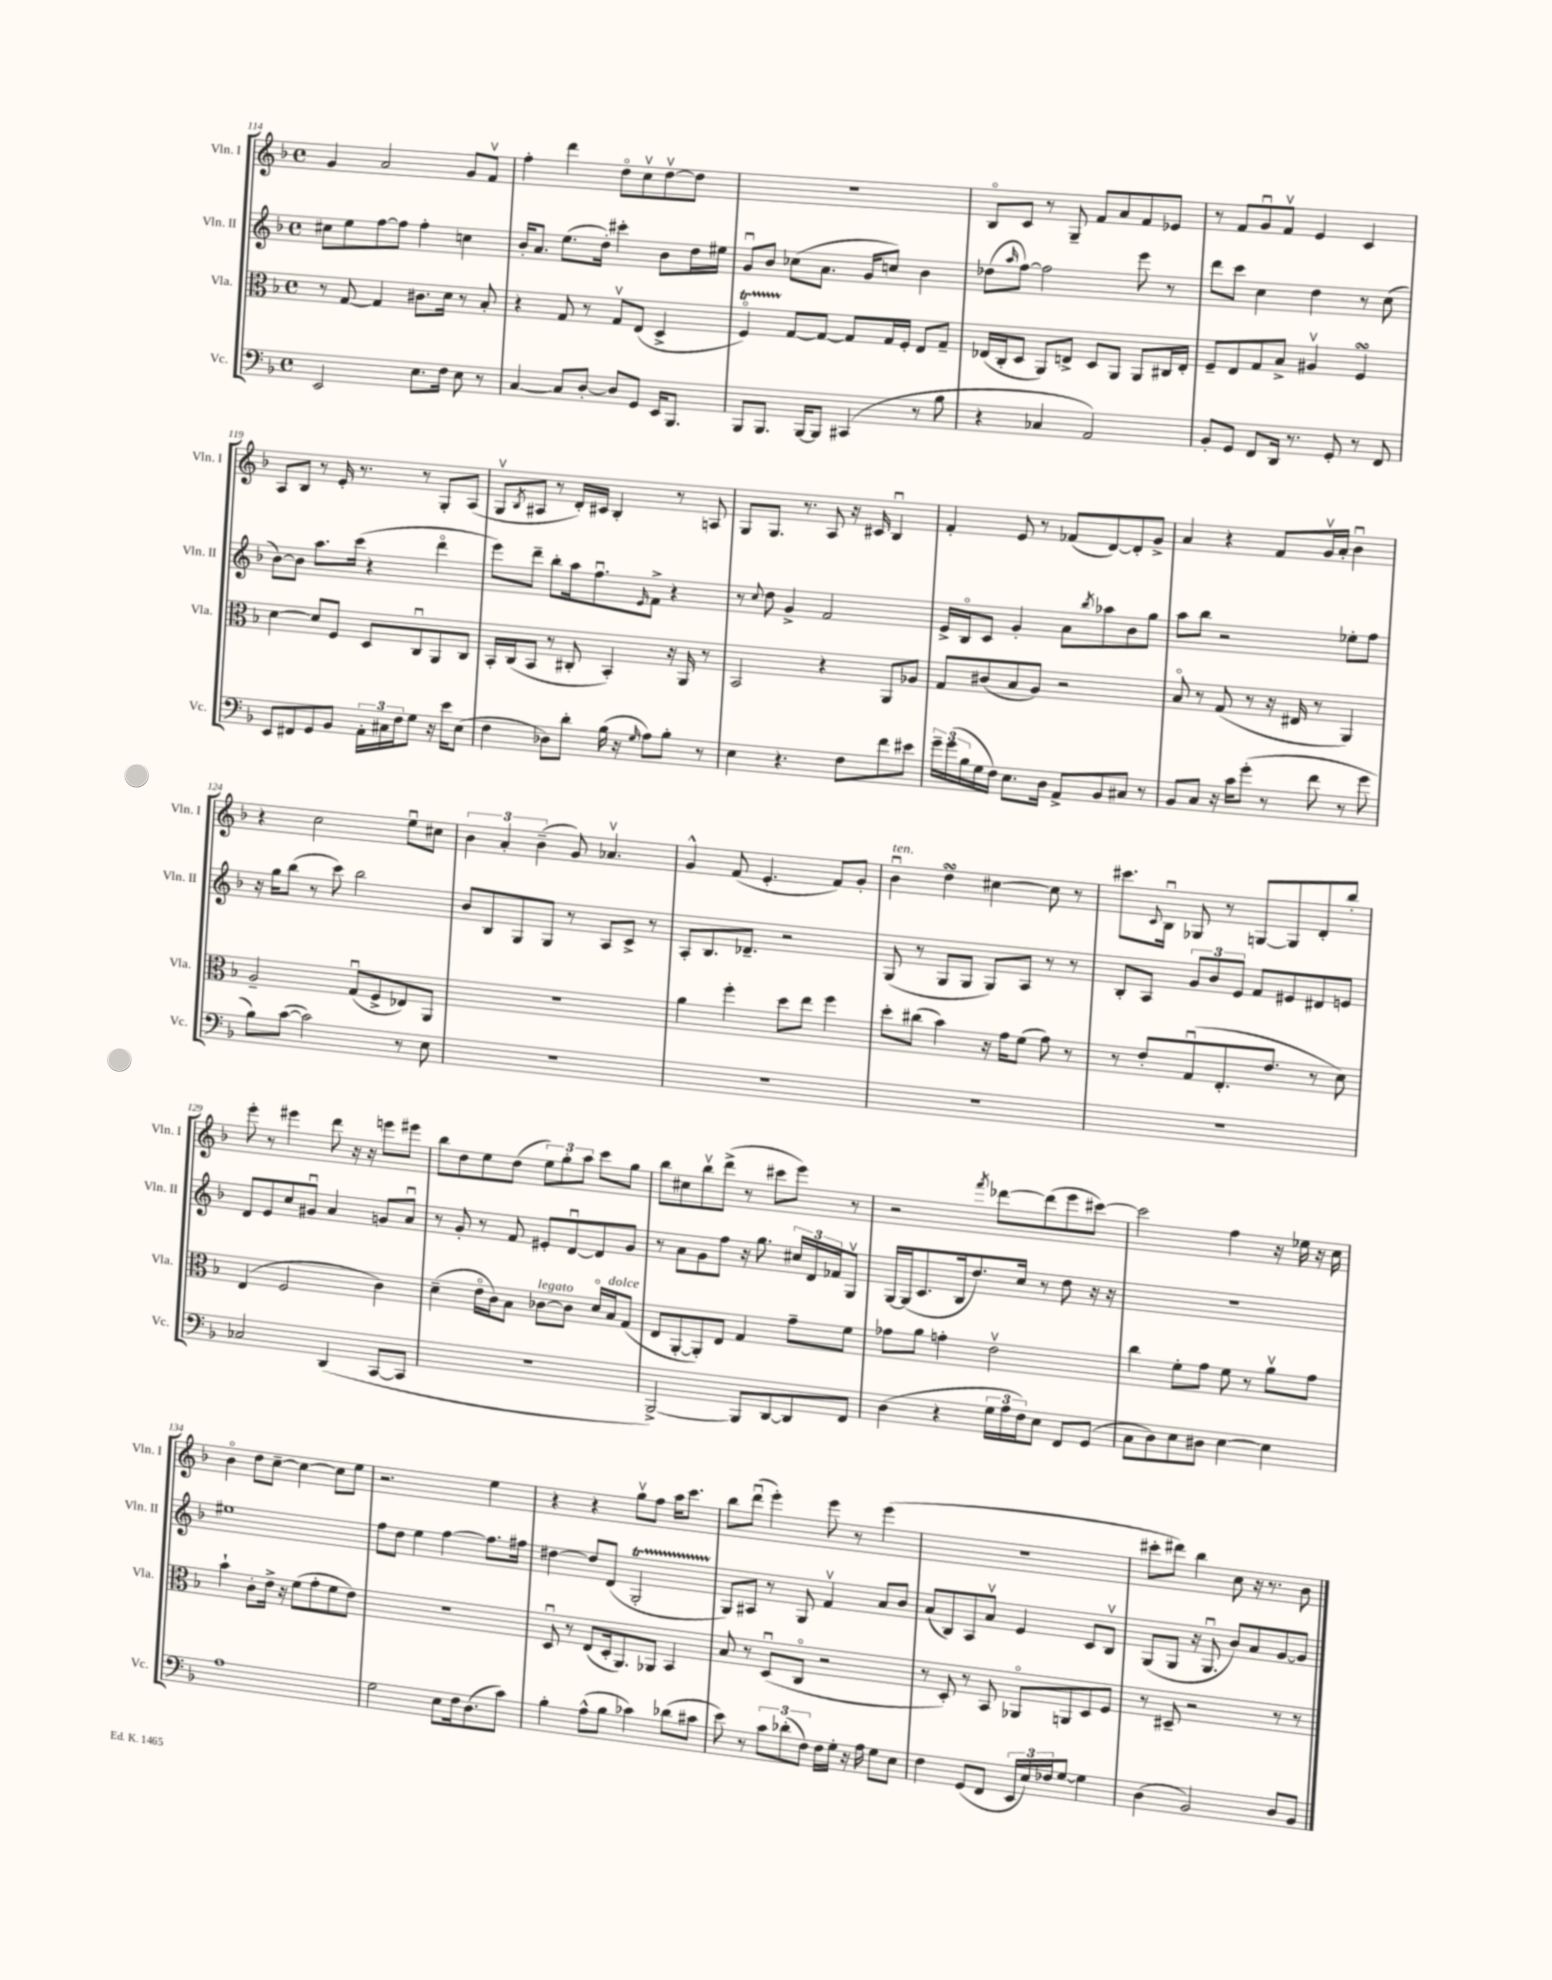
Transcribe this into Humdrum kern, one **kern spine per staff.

**kern	**kern	**kern	**kern
*part4	*part3	*part2	*part1
*staff4	*staff3	*staff2	*staff1
*I"Vc.	*I"Vla.	*I"Vln. II	*I"Vln. I
*I'Vc.	*I'Vla.	*I'Vln. II	*I'Vln. I
*clefF4	*clefC3	*clefG2	*clefG2
*k[b-]	*k[b-]	*k[b-]	*k[b-]
*M4/4	*M4/4	*M4/4	*M4/4
*met(c)	*met(c)	*met(c)	*met(c)
=114	=114	=114	=114
2EE/	8r	8cc#X\L	4g/
.	[8G/	8ee\	.
.	4G/]	[8ff\	2a/
.	.	8ff\J]	.
8.E\L	8.c#X\L	4ff'\	.
16F\Jk	16d\Jk	.	.
8E\	8r	4ccn\	8g/L
8r	8B-'/	.	8fv/J
=115	=115	=115	=115
[4C/	4r	16b-'/KL	4ff'\
.	.	8.a/J	.
8C/L]	8G/	(8.ee\L	4ddd\
[8D'/J	8r	.	.
.	.	16dd'\Jk)	.
8D/L]	8Gv/L	4ccc#X'\	8dd\L
8GG/J	(8E/J	.	8ccv\
16EE/KL	4D^/	8b-\L	[8ddv\
8.BBB-/J	.	.	.
.	.	16dd\L	8dd\J]
.	.	16ee#X\JJ	.
=116	=116	=116	=116
8BBB-/L	4FT/)	8gu/L	1r
8.BBB-/J	.	8b-/J	.
.	[8G/L	(8cc-X\L	.
[16BBB-/KL	.	.	.
8BBB-/J]	8G/J_	8.a\J	.
(4CC#X/	8G/L]	.	.
.	.	16g/KL	.
.	16G/L	8ccn/J)	.
.	16F'/JJ	.	.
8r	8E/L	4b-\	.
8B-\	8G~/J	.	.
=117	=117	=117	=117
4r	(16E-X/LL	(8dd-X\L	8B-/L
.	16C'/J	.	.
.	.	16qqaa/	.
.	8D/J	[8ff\J)	8c/J
4C-X/	8AA/L)	2ff\]	8r
.	8En^/J	.	8G~/
2AA/)	8D/L	.	8f/L
.	8AA/J	.	8a/
.	8AA/L	8eee\	8f/
.	16C#X/L	8r	8e-X/J
.	16E'/JJ	.	.
=118	=118	=118	=118
8BB-'/L	8F~/L	8ddd\L	8r
8GG/J	8E/	8ccc\J	8f/L
8FF/L	8G/	4cc\	8gu/
16DD/Jk	8B-^/J	.	8fv/J
8.r	.	.	.
.	4A#Xv/	4dd\	4e/
8GG'/	.	.	.
8r	4FsSSs/	8r	4c/
8FF/	.	(8cc\	.
!!LO:LB:g=z
=119	=119	=119	=119
8EE/L	[4d\	[8b-\L)	8A/L
8FF#X/	.	8b-\J]	8B-/J
8GG/	8d/L]	8.aa\L	8r
8BB-/J	8F/J	.	16e'/
.	.	(16ccc\Jk	8.r
24AA'\LL	8D/L	4r	.
24C#X\	.	.	.
24F\J	.	.	.
8G\J	8Cu/	.	8r
16r	8AA/	4ddd\	8G'/L
16e\KL	.	.	.
(8E\J	8C/J	.	(8A/J
=120	=120	=120	=120
4F\	16BB-'/LL	8eee\L)	8Gv/L
.	(16C/J	.	.
.	.	.	8qB-/
.	8BB-/J	8ddd~\J	8A#X/J
8D-X\L)	8r	8bb-'\L	8r
8d'\J	8C#X'/	16aa\k	16d'/LL)
.	.	8.ffu\	16c#X/JJ
(16B-\	4BB-'/)	.	4B-'/
16r	.	.	.
16qqG/	.	16qqe/	.
8A\L)	.	8f^\J	.
8B-'\J	16r	4r	8r
.	16AA/	.	.
8r	8r	.	8An/
=121	=121	=121	=121
4E\	2BB-/	8r	8G/L
.	.	8qqcc/	.
.	.	8dd\	8.G/J
4.r	.	4g^/	.
.	.	.	8.r
.	4r	2f/	8A/
8F\L	.	.	16r
.	.	.	16c#X/
8f\	8AA/L	.	4B-u/
8e#X\J	8A-X/J	.	.
=122	=122	=122	=122
24g~\LL	8G/L	16e^/LL	4f'/
(24g\	.	.	.
.	.	16B-/J	.
24B-\	.	.	.
16G\	(8c#X/	8c/J	.
16F\JJ)	.	.	.
8.E\L	8B-/	4g'/	8e/
.	8A/J)	.	8r
16D\Jk	.	.	.
8AA^/L	2r	8a\L	(8f-X/L
.	.	8qbb-/	.
8BB-/	.	8aa-X\	[8d/)
8C#X/J	.	8b-\	8d'/]
8r	.	8gg\J	8g^/J
=123	=123	=123	=123
8BB-/L	8B-/	8aa\L	4a/
8C/J	8r	8bb-\J	.
16r	(8G/	2r	4r
16c\KL	.	.	.
(8g'\J	8r	.	.
8r	16r	.	8f/L
.	16E#X/	.	.
8f\	8r	.	16gv/L
.	.	.	16a'/JJ
8r	4AA/)	8ee-X'\L	4b-u\
8g\	.	8ff\J	.
!!LO:LB:g=z
=124	=124	=124	=124
8B-\L)	2A~/	16r	4r
.	.	16gg\KL	.
([8c\J	.	(8bb-\J	.
2c\])	.	8r	2cc\
.	.	8ccc\)	.
.	(8Gu/L	2bb-\	.
.	8F^/	.	.
8r	8E-X/)	.	8eeu\L
8E\	8AA/J	.	8cc#X\J
=125	=125	=125	=125
1r	1r	8b-/L	6b-\
.	.	8B-/	.
.	.	.	6a'/
.	.	8G/	.
.	.	.	(6b-~\
.	.	8G/J	.
.	.	8r	8g/)
.	.	8A/L	4.a-Xv/
.	.	8c^/J	.
.	.	8r	.
=126	=126	=126	=126
1r	4a\	8A'/L	4g^^/
.	.	8.B-/	.
.	4ff'\	.	(8f/
.	.	8.d-X~/J	.
.	.	.	4.e'/
.	8dd\L	2r	.
.	8ee\J	.	.
.	4ff\	.	8f/L)
.	.	.	8g'/J
=127	=127	=127	=127
!	!	!	!LO:TX:a:i:t=ten.
1r	8dd'\L	(8G/	4b-u\
.	(8cc#X\J	8r	.
.	4b-\)	8G/L	4ddsSSS\
.	.	8G/J	.
.	16r	8G/L)	[4cc#X\
.	16g\KL	.	.
.	(8f\J	8A/J	.
.	8g\)	8r	8cc#\]
.	8r	8r	8r
=128	=128	=128	=128
1r	8r	8B-'/L	8.ccc#X\L
.	8e'/L	8A/J	.
.	.	.	8qqc/
.	.	.	16B-u\Jk
.	(8Gu/	12g/L	8G-X/
.	.	12b-/	.
.	8.E'/	.	8r
.	.	12e/J	.
.	.	8f/L	[8Gn/L
.	8.e/J	.	.
.	.	8e#X/	8G/]
.	8r	8d#X/	8d'/
.	8d\)	8en/J	8bb-'/J
!!LO:LB:g=z
=129	=129	=129	=129
2C-X/	(4E/	8d/L	8eee'\
.	.	8e/	8r
.	2F/	8cc/	4eee#X\
.	.	8g#Xu/J	.
(4DD/	.	4a/	8ddd\
.	.	.	16r
.	.	.	16r
[8CC/L	4c\)	8gn/L	8eeen\L
8CC/J]	.	8au/J	8eee#X\J
=130	=130	=130	=130
1r	(4d~\	8r	8bb-\L
.	.	8g'/	8dd\
.	16e\LL	8r	8ee\
.	16c\J)	.	.
.	8B-\J	8f/	(8dd\J
!	!LO:TX:a:i:t=legato	!	!
.	[8c-X\L	8e#X'/L	12ee\L)
.	.	.	12gg'\
.	8c-\J]	[8du/	.
.	.	.	12aa\J
.	16d/LL	8d/]	8ccc\L
!	!LO:TX:a:i:t=dolce	!	!
.	16B-/J	.	.
.	(8G/J	8g/J	8gg\J
=131	=131	=131	=131
[2BBB-^/)	8E/L	8r	8bb-\L
.	[8AA'/	8a\L	8cc#X\
.	8AA'/])	8g\	8bb-v\
.	8E/J	8ff\J	(8ddd^\J
8BBB-/L]	4G/	16r	8r
.	.	8.gg\	.
[8DD/	.	.	8ccc#X\L
8DD/]	8g~\L	24cc#X/LL	8eee\J)
.	.	24d/	.
.	.	24f-X/J	.
8FF/J	8f\J	8Gv/J	8r
=132	=132	=132	=132
(4D\	8g-X\L	[16G/LL	2r
.	.	(16G/J]	.
.	8a\J	8.c/	.
4r	4gn'\	.	.
.	.	16B-/k	.
.	.	8.dd/)	.
.	.	.	8qfff/
24G\LL	2ev\	.	[8ddd-X\L
24A\	.	.	.
.	.	16cc/Jk	.
24F\J)	.	.	.
8E\J	.	8r	(8ddd-\]
8FF/L	.	8dd\	8eee\
(8GG/J	.	16r	[8ccc#X\J)
.	.	16r	.
=133	=133	=133	=133
8C\L	4cc\	1r	2ccc#\]
8D\)	.	.	.
8E\	8f'\L	.	.
8D#X\J	8g\J	.	.
[4E\	8f\	.	4ff\
.	8r	.	.
4E\]	8av\L	.	16r
.	.	.	16ee-X\
.	8g\J	.	16r
.	.	.	16cc\
!!LO:LB:g=z
=134	=134	=134	=134
1A	4b-`\	1ee#X	4b-\
.	8c'\L	.	8dd\L
.	16e^\Jk	.	[8cc~\J
.	16r	.	.
.	(8f\L	.	4cc\_
.	8g'\	.	.
.	8f\	.	8cc\L]
.	8e\J)	.	8ee\J
=135	=135	=135	=135
2G\	1r	8ff\L	2.r
.	.	8dd\J	.
.	.	4ee\	.
8E\L	.	[4ff\	.
16F\k	.	.	.
(8.D\	.	.	.
.	.	8.ff\L]	4ee\
8c\J)	.	.	.
.	.	16ff#X\Jk	.
=136	=136	=136	=136
4B-'\	8Du/	[4dd#X\	4r
.	8r	.	.
(8A^^\L	(8E/L	8dd#/L]	4r
8B-\J	16D'/k	(8d/J	.
.	8.AA/)	.	.
4c-X\)	.	2GT'/	8ggv\L
.	8AA-X/J	.	8ff\J
(8d-X\L	4BB-/	.	16aa\KL
.	.	.	8.ccc\J
8c#X\J	.	.	.
=137	=137	=137	=137
8e\)	8B-/	8G/L)	8bb-\L
8r	8r	8A#X/J	(8dddu\J
12c\L	(8Du/L	8r	4eee'\)
(12d-X'\	.	.	.
.	8C/J	8G/	.
12F\J)	.	.	.
16F\LL	2r	4fv/	8eee\
16G'\JJ	.	.	.
16r	.	.	8r
16A\	.	.	.
8G\L	.	8a/L	(4eee\
8E\J	.	8b-/J	.
=138	=138	=138	=138
4F\	8r	(8a/L	1r
.	8D'/)	8B-/)	.
(8GG/L	8r	8A/	.
8FF/J	8BB-/	8av/J	.
24EE/LL	8AA-X/L	4e/	.
24E/)	.	.	.
24F-X/J	.	.	.
[8G/J	8AAn/	.	.
4G\]	8D/	8c/L	.
.	8F/J	8B-v/J	.
=139	=139	=139	=139
(4D\	8r	(8G/L	8ccc#X'\L
.	8D#X~/	8G/J	8ddd#X\J)
2BB-/)	2r	16r	4bb-\
.	.	8.Gu/	.
.	.	8b-/L)	8cc\
.	.	8a/	16r
.	.	.	8.r
8D/L	8r	[8g/	.
8BB-/J	8r	8g/J]	8b-\
==	==	==	==
*-	*-	*-	*-
